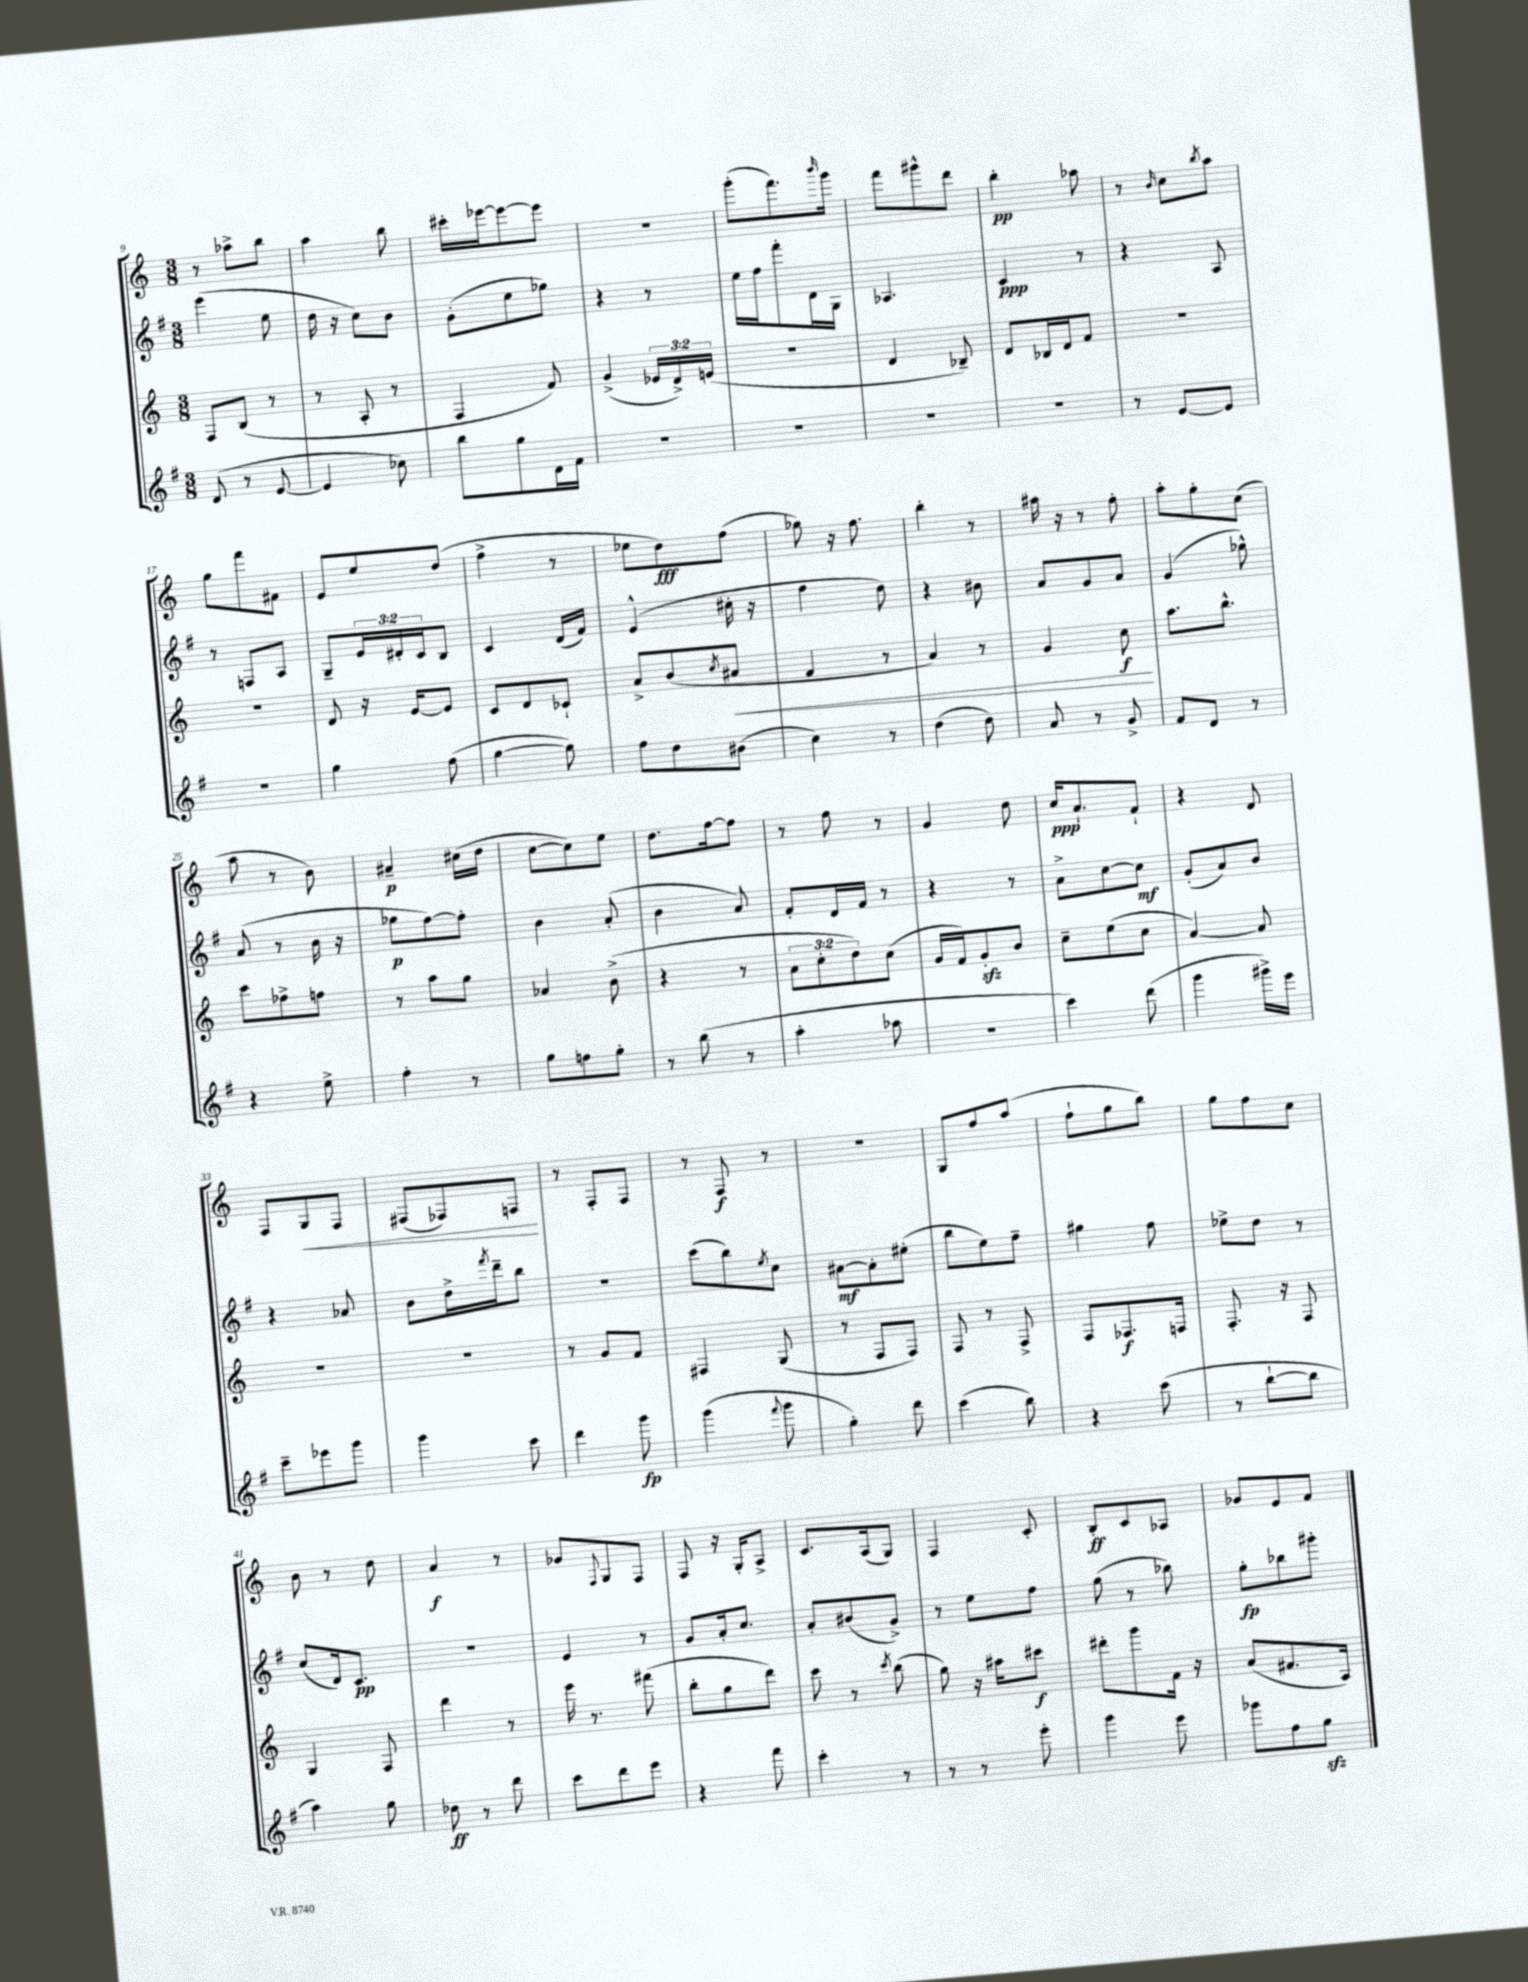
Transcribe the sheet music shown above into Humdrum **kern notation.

**kern	**kern	**kern	**kern
*staff4	*staff3	*staff2	*staff1
*clefG2	*clefG2	*clefG2	*clefG2
*k[f#]	*k[]	*k[f#]	*k[]
*M3/8	*M3/8	*M3/8	*M3/8
(8d	8F	(4eee	8r
8r	(8B	.	8aa-^
[8e	8r	8ee	8bb
=	=	=	=
4e]	8r	16dd	4aa
.	.	16r	.
.	8A'	8cc)	.
8cc-)	8r	8b	8bb
=	=	=	=
8bb	4F	(8g'	16ccc#'
.	.	.	[16eee-
8gg	.	8ee	8eee-_
16d	8f)	8gg-)	8eee-]
16f#	.	.	.
=	=	=	=
4.r	(4g^	4r	4.r
.	24e-	8r	.
.	24d^)	.	.
.	(24e	.	.
=	=	=	=
4.r	4.r	16ee	(8ggg'
.	.	16ff#	.
.	.	8fff#'	8.fff)
.	.	16d	.
.	.	.	16qqbbb
.	.	16G	16ggg
=	=	=	=
4.r	4d	4.A-	8fff
.	.	.	8ggg#^^
.	8B-~)	.	8ddd
=	=	=	=
4.r	8d	4c	4bb'
.	16B-	.	.
.	16d	.	.
.	8f	8r	8aa-
=	=	=	=
8r	4.r	4r	8r
.	.	.	16qqb
[8e	.	.	8cc
.	.	.	8qbb
8e]	.	8A	8aa
=	=	=	=
4.r	4.r	8r	8gg
.	.	8F	8fff
.	.	8A	8f#
=	=	=	=
4gg	8d	8G~	8e
.	16r	24e	8ee
.	.	24d#'	.
.	[16e	.	.
.	.	24c	.
(8ff#	8e]	8B	(8dd
=	=	=	=
[4gg	8c	4c	4ff^
.	8d	.	.
8gg])	8c-`	(16d	8r
.	.	16f#)	.
=	=	=	=
8ff#	8a^	(4e^^	8ee-
8dd	(8b	.	8dd)
.	8qcc	.	.
(8b#	8a#	16cc#'	(8ff
.	.	16r	.
=	=	=	=
4cc)	4f	4ff#	8gg-)
.	.	.	16r
.	.	.	8.ff
8r	8r	8dd)	.
=	=	=	=
(4dd	4a)	4r	4bb'
8dd)	8r	8b#	8r
=	=	=	=
8a	4g	8a	16aa#
.	.	.	16r
8r	.	8g	8r
8g^	8cc	8a	8ff'
=	=	=	=
8f#	8.aa	(4g	8aa'
8d	.	.	8gg'
.	8.bb^^	.	.
8r	.	8gg-^^)	(8cc
=	=	=	=
4r	8ccc	(8a	8aa
.	8ff-^	8r	8r
8ee^	8ff	16b	8b)
.	.	16r	.
=	=	=	=
4ff#'	8r	8gg-	4a#~
.	8aa	[8ff#)	.
8r	8gg	8ff#']	(16cc#
.	.	.	16dd
=	=	=	=
8gg	4a-	4b	[8cc
8ff	.	.	8cc])
8gg'	(8b^	(8a'	8ee
=	=	=	=
8r	4r	4b	8.dd
(8bb	.	.	.
.	.	.	[16ff
8r	8r	8a)	8ff]
=	=	=	=
4aa'	12a	8f#'	8r
.	12cc'	.	.
.	.	16d	8ff
.	12dd)	.	.
.	.	16f#	.
8aa-	(8cc	8r	8r
=	=	=	=
4.r	16g	4r	4g
.	16f)	.	.
.	8g'	.	.
.	8b	8r	8dd
=	=	=	=
4ccc)	8cc~	8a^	16cc
.	.	.	8.a`
.	(8ee	[8cc	.
(8ddd	8cc	8cc]	8f`
=	=	=	=
4ggg	[4a)	(8g'	4r
.	.	8a)	.
16ggg#^)	8a]	8b	8d
16eee	.	.	.
=	=	=	=
8ccc~	4.r	4r	8F
8eee-	.	.	8G
8ggg	.	8a-	8F
=	=	=	=
4ggg	4.r	8b	(8F#
.	.	16dd^	8F-)
.	.	8qfff#	.
.	.	16ddd~	.
8ccc	.	8bb	8F
=	=	=	=
4ddd	8r	4.r	8r
.	8g	.	8F'
8ggg	8f	.	8F
=	=	=	=
(4ggg	4F#	(8ccc	8r
.	.	8bb)	8F
8qqfff#	.	8qee	.
8ggg	(8G	8cc	8r
=	=	=	=
4gg')	8r	[8a#	4.r
.	8F	8a#']	.
8ddd	8F)	(8ee#'	.
=	=	=	=
(4ccc	8F	8bb	8G
.	8r	8ee)	8ff
8bb)	8F^	8ff#~	(8aa
=	=	=	=
4r	8F	4gg#	8ff`
.	8.F-	.	8gg
(8ccc	.	8ff#	8bb)
.	16F	.	.
=	=	=	=
8r	8.F'	8ee-^	8gg
[8bb`	.	8dd	8ff
.	16r	.	.
8bb]	8F	8r	8cc
=	=	=	=
4aa)	4G	(8cc	8b
.	.	16d)	8r
.	.	8.c	.
8gg	8F	.	8dd
=	=	=	=
8dd-	4ddd	4.r	4a
8r	.	.	.
8ddd	8r	.	8r
=	=	=	=
8ccc	16eee	4e	8g-
.	8.r	.	.
.	.	.	8qqF
8ddd	.	.	8G
8eee	(8fff#	8r	8F
=	=	=	=
4r	8bb'	8g	8F
.	8gg	16a'	16r
.	.	8.cc	16G'
8fff#	8ddd)	.	8A^
=	=	=	=
4ccc'	8ccc	8a'	8.c
.	8r	(8b#	.
.	.	.	(16A
.	8qccc	.	.
8r	(8bb	8g^)	8G)
=	=	=	=
8r	8gg)	8r	4F
8r	16r	8ee	.
.	16aa#	.	.
8eee'	8ccc#	8ff#	8c'
=	=	=	=
4ggg	8ddd#'	(8gg	8B'
.	8ggg	8r	8c
8eee	16f	8bb-)	8A-
.	16r	.	.
=	=	=	=
8ggg-	(8a	8gg'	8g-
8ff#	8.f#	8bb-	8e
8gg	.	8ggg#'	8f
.	16A)	.	.
==	==	==	==
*-	*-	*-	*-
